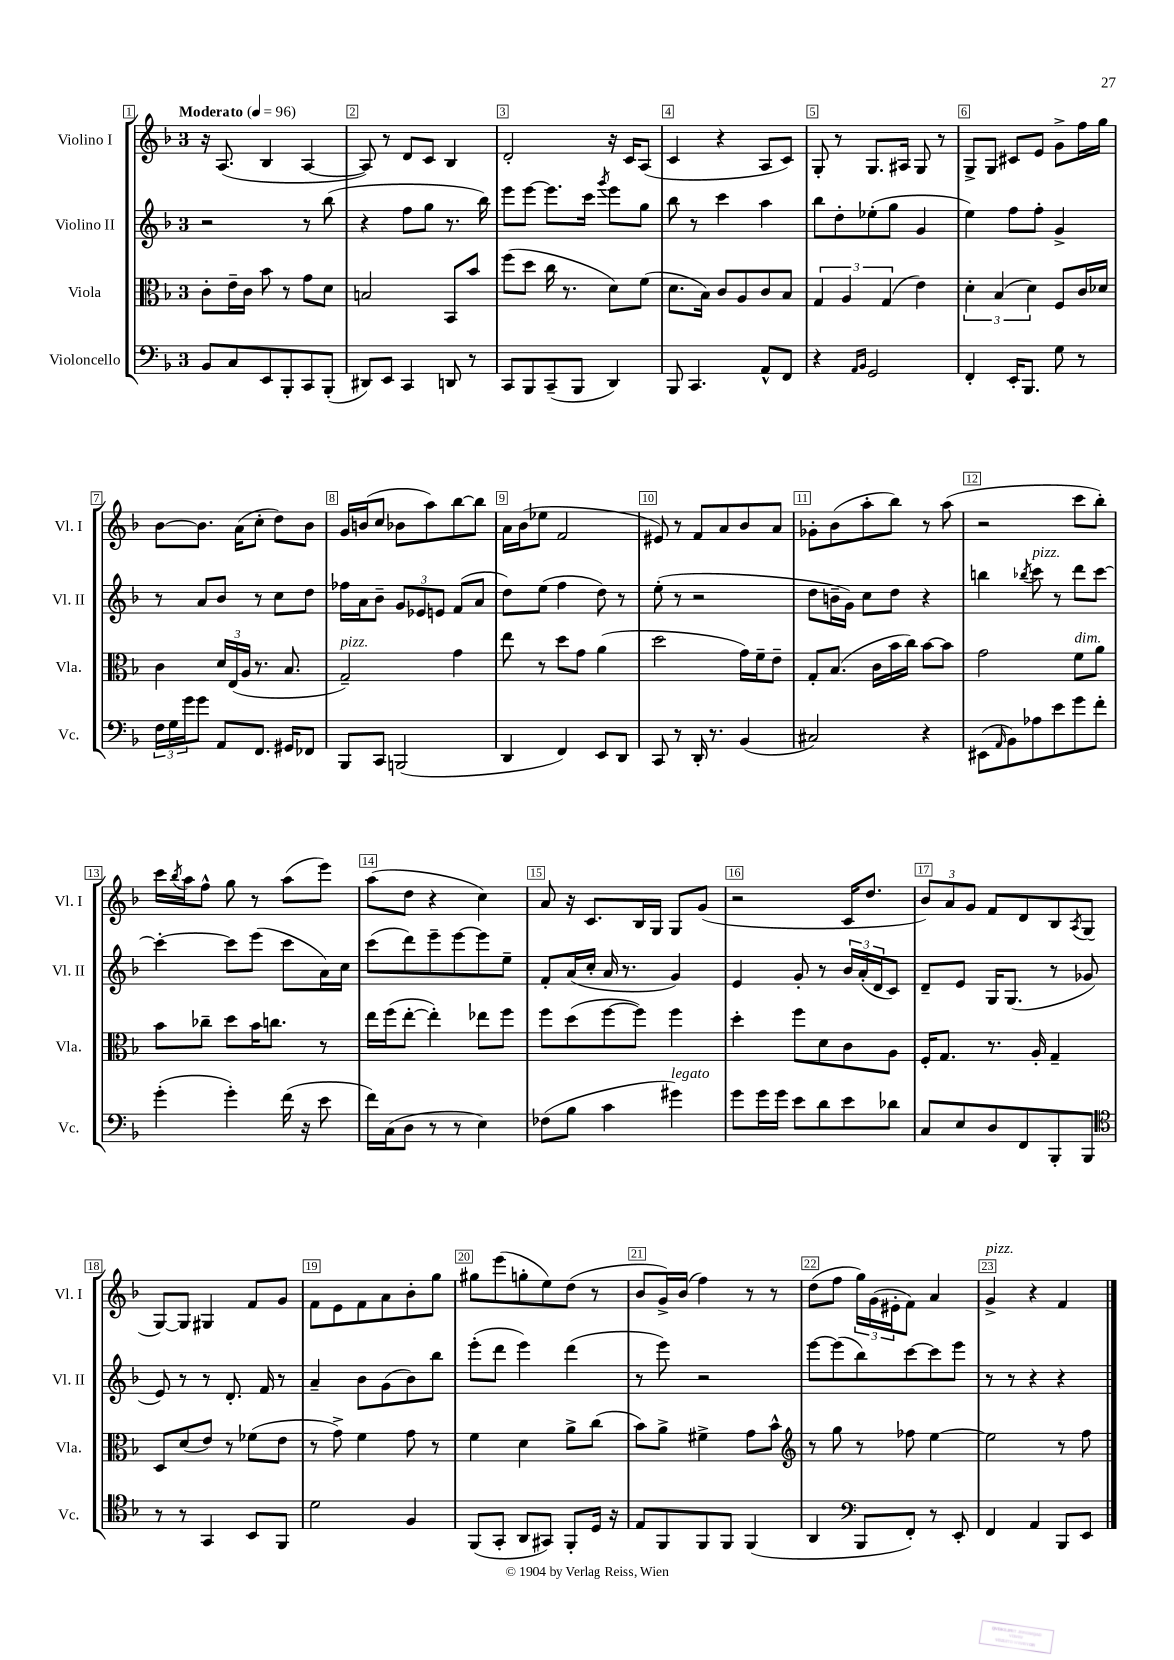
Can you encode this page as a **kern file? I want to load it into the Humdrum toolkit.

**kern	**kern	**kern	**kern
*staff4	*staff3	*staff2	*staff1
*clefF4	*clefC3	*clefG2	*clefG2
*k[b-]	*k[b-]	*k[b-]	*k[b-]
*M3/4	*M3/4	*M3/4	*M3/4
*MM96	*MM96	*MM96	*MM96
8BB-	8c'	2r	16r
.	.	.	(8.A
8C	16e~	.	.
.	16c	.	.
8EE	8b-	.	4B-
8BBB-'	8r	.	.
8CC	8g	8r	[4A
(8BBB-'	8d	(8bb-	.
=	=	=	=
8DD#)	2B	4r	8A])
8EE	.	.	8r
4CC	.	8ff	8d
.	.	8gg	8c
8DD	8BB-	8.r	4B-
8r	8b-	.	.
.	.	16bb-)	.
=	=	=	=
8CC	(8ff	8eee	2d'
8BBB-	8dd	[8eee	.
(8CC~	16cc	8.eee]	.
.	8.r	.	.
8BBB-	.	.	.
.	.	16ccc	.
.	.	8qggg	.
4DD)	8d)	8eee	16r
.	.	.	16c
.	(8f	8gg	(8A
=	=	=	=
8BBB-	8.d	8bb-	4c
4.CC	.	8r	.
.	16B-)	.	.
.	8c	4ccc	4r
.	8A	.	.
8AA^^	8c	4aa	8A
8FF	8B-	.	8c)
=	=	=	=
4r	6G	8bb-	8G'
.	.	8dd'	8r
.	6A	.	.
16qqAA	.	.	.
16qqBB-	.	.	.
2GG	.	(8ee-'	8.G
.	(6G	.	.
.	.	8gg	.
.	.	.	16A#
.	4e)	4g	8G
.	.	.	8r
=	=	=	=
4FF'	6d'	4ee)	8G^
.	.	.	8G
.	(6B-	.	.
16EE'	.	8ff	8c#
8.BBB-	.	.	.
.	6d)	.	.
.	.	8ff'	8e
8G	8F	4g^	8g^
8r	16c	.	16ff
.	16d-	.	16gg
=	=	=	=
24F	4c	8r	[8b-
24G	.	.	.
24g	.	.	.
8g	.	8a	8.b-]
8AA	24d	8b-	.
.	(24E	.	.
.	.	.	(16a
.	24A	.	.
8.FF	8.r	8r	8cc'
.	.	8cc	8dd)
16GG#	8.B-	.	.
8FF-	.	8dd	8b-
=	=	=	=
8BBB-	2G~)	16ff-	16g
.	.	16a	(16b
8CC	.	8b-~	8cc
(2BBB	.	12g	8b-
.	.	12e-	.
.	.	.	8aa)
.	.	12e	.
.	4g	(8f	[8bb-
.	.	8a	8bb-]
=	=	=	=
4DD	8ee	8dd)	16a
.	.	.	(16b-
.	8r	(8ee	8ee-
4FF)	8dd	4ff	2f
.	8g	.	.
8EE	(4a	8dd)	.
8DD	.	8r	.
=	=	=	=
8CC	2dd	(8ee'	8e#)
8r	.	8r	8r
16DD'	.	2r	8f
8.r	.	.	.
.	.	.	8a
(4BB-	16g)	.	8b-
.	16f~	.	.
.	8e~	.	8a
=	=	=	=
2C#)	8G'	8dd	8g-'
.	(8.B-	16b~	(8b-
.	.	16g)	.
.	.	8cc	8aa'
.	16c	.	.
.	16b-	8dd	8bb-)
.	16cc)	.	.
4r	[8b-	4r	8r
.	8b-]	.	(8aa
=	=	=	=
(8EE#	2g	4bb	2r
16qqAA	.	.	.
8BB-)	.	.	.
.	.	8qbb-	.
8A-	.	8ccc	.
8e	.	8r	.
8g	8f	8ddd	8ccc
8f'	8a	[8ccc	8bb-')
=	=	=	=
(4g'	8b-	4ccc'_	16ccc
.	.	.	8qbb-
.	.	.	16aa
.	8cc-~	.	8ff^^
4g')	8dd	8ccc]	8gg
.	16b-	(8eee	8r
.	8.cc	.	.
(16f	.	8ccc	(8aa
16r	.	.	.
8e	8r	16a)	8eee)
.	.	16cc	.
=	=	=	=
16f)	16ee	(8ccc	(8aa
(16C	(16ff	.	.
8D	[8ee'	8ddd)	8dd
8r	4ee'])	8eee~	4r
8r	.	[8eee	.
4E)	8ee-	8eee]	4cc)
.	8ff	8ee~	.
=	=	=	=
(8F-	8ff	8f'	8a
8B-	(8dd	(16a	16r
.	.	16cc'	8.c
4c	[8ff	16a	.
.	.	8.r	.
.	8ff])	.	16B-
.	.	.	16G
4g#)	4ff	4g)	8G
.	.	.	(8g
=	=	=	=
8g	4dd'	4e	2r
16g	.	.	.
16g	.	.	.
8e	8ff	8g'	.
8d	8d	8r	.
8e	8c	24b-	16c
.	.	(24a'	.
.	.	.	8.dd
.	.	24d	.
8d-	8A	8c)	.
=	=	=	=
8C	16F'	8d~	12b-)
.	8.G	.	.
.	.	.	12a
8E	.	8e	.
.	.	.	12g
8D	8.r	16G	8f
.	.	(8.G	.
8FF	.	.	8d
.	16A'	.	.
8BBB-'	4G~	8r	8B-
.	.	.	8qA
8BBB-	.	8g-	(8G
=	=	=	=
*clefC4	*	*	*
8r	8D	8e)	[8G)
8r	(8d	8r	8G]
4GG	8e)	8r	4G#
.	8r	8.d'	.
8BB-	(8f-	.	8f
.	.	16f	.
8FF	8e	8r	8g
=	=	=	=
2d	8r	4a~	8f
.	8g^)	.	8e
.	4f	8b-	8f
.	.	(8g	8a
4F	8g	8b-)	8b-'
.	8r	8bb-	8gg
=	=	=	=
(8FF	4f	(8eee'	8gg#
8GG'	.	8ddd	(8eee
8AA	4d	4eee)	8gg'
8GG#)	.	.	8ee)
8FF'	8a^	(4ddd	(8dd
16D	(8cc	.	8r
16r	.	.	.
=	=	=	=
8E	8b-)	8r	8b-
8FF	8a^	8eee)	16g^)
.	.	.	(16b-
8FF	4f#^	2r	4ff)
8FF	.	.	.
(4FF	8g	.	8r
.	8b-^^	.	8r
=	=	=	=
*	*clefG2	*	*
4AA	8r	[8eee	(8dd
.	8gg	(8eee]	8ff
*clefF4	*	*	*
8BBB-	8r	8bb-)	24gg)
.	.	.	(24g
.	.	.	24e#'
8FF')	8ff-	[8ccc	8f)
8r	[4ee	8ccc]	4a
8EE'	.	8eee	.
=	=	=	=
4FF	2ee]	8r	4g^
.	.	8r	.
4AA	.	4r	4r
8BBB-	8r	4r	4f
8EE	8ff	.	.
==	==	==	==
*-	*-	*-	*-
